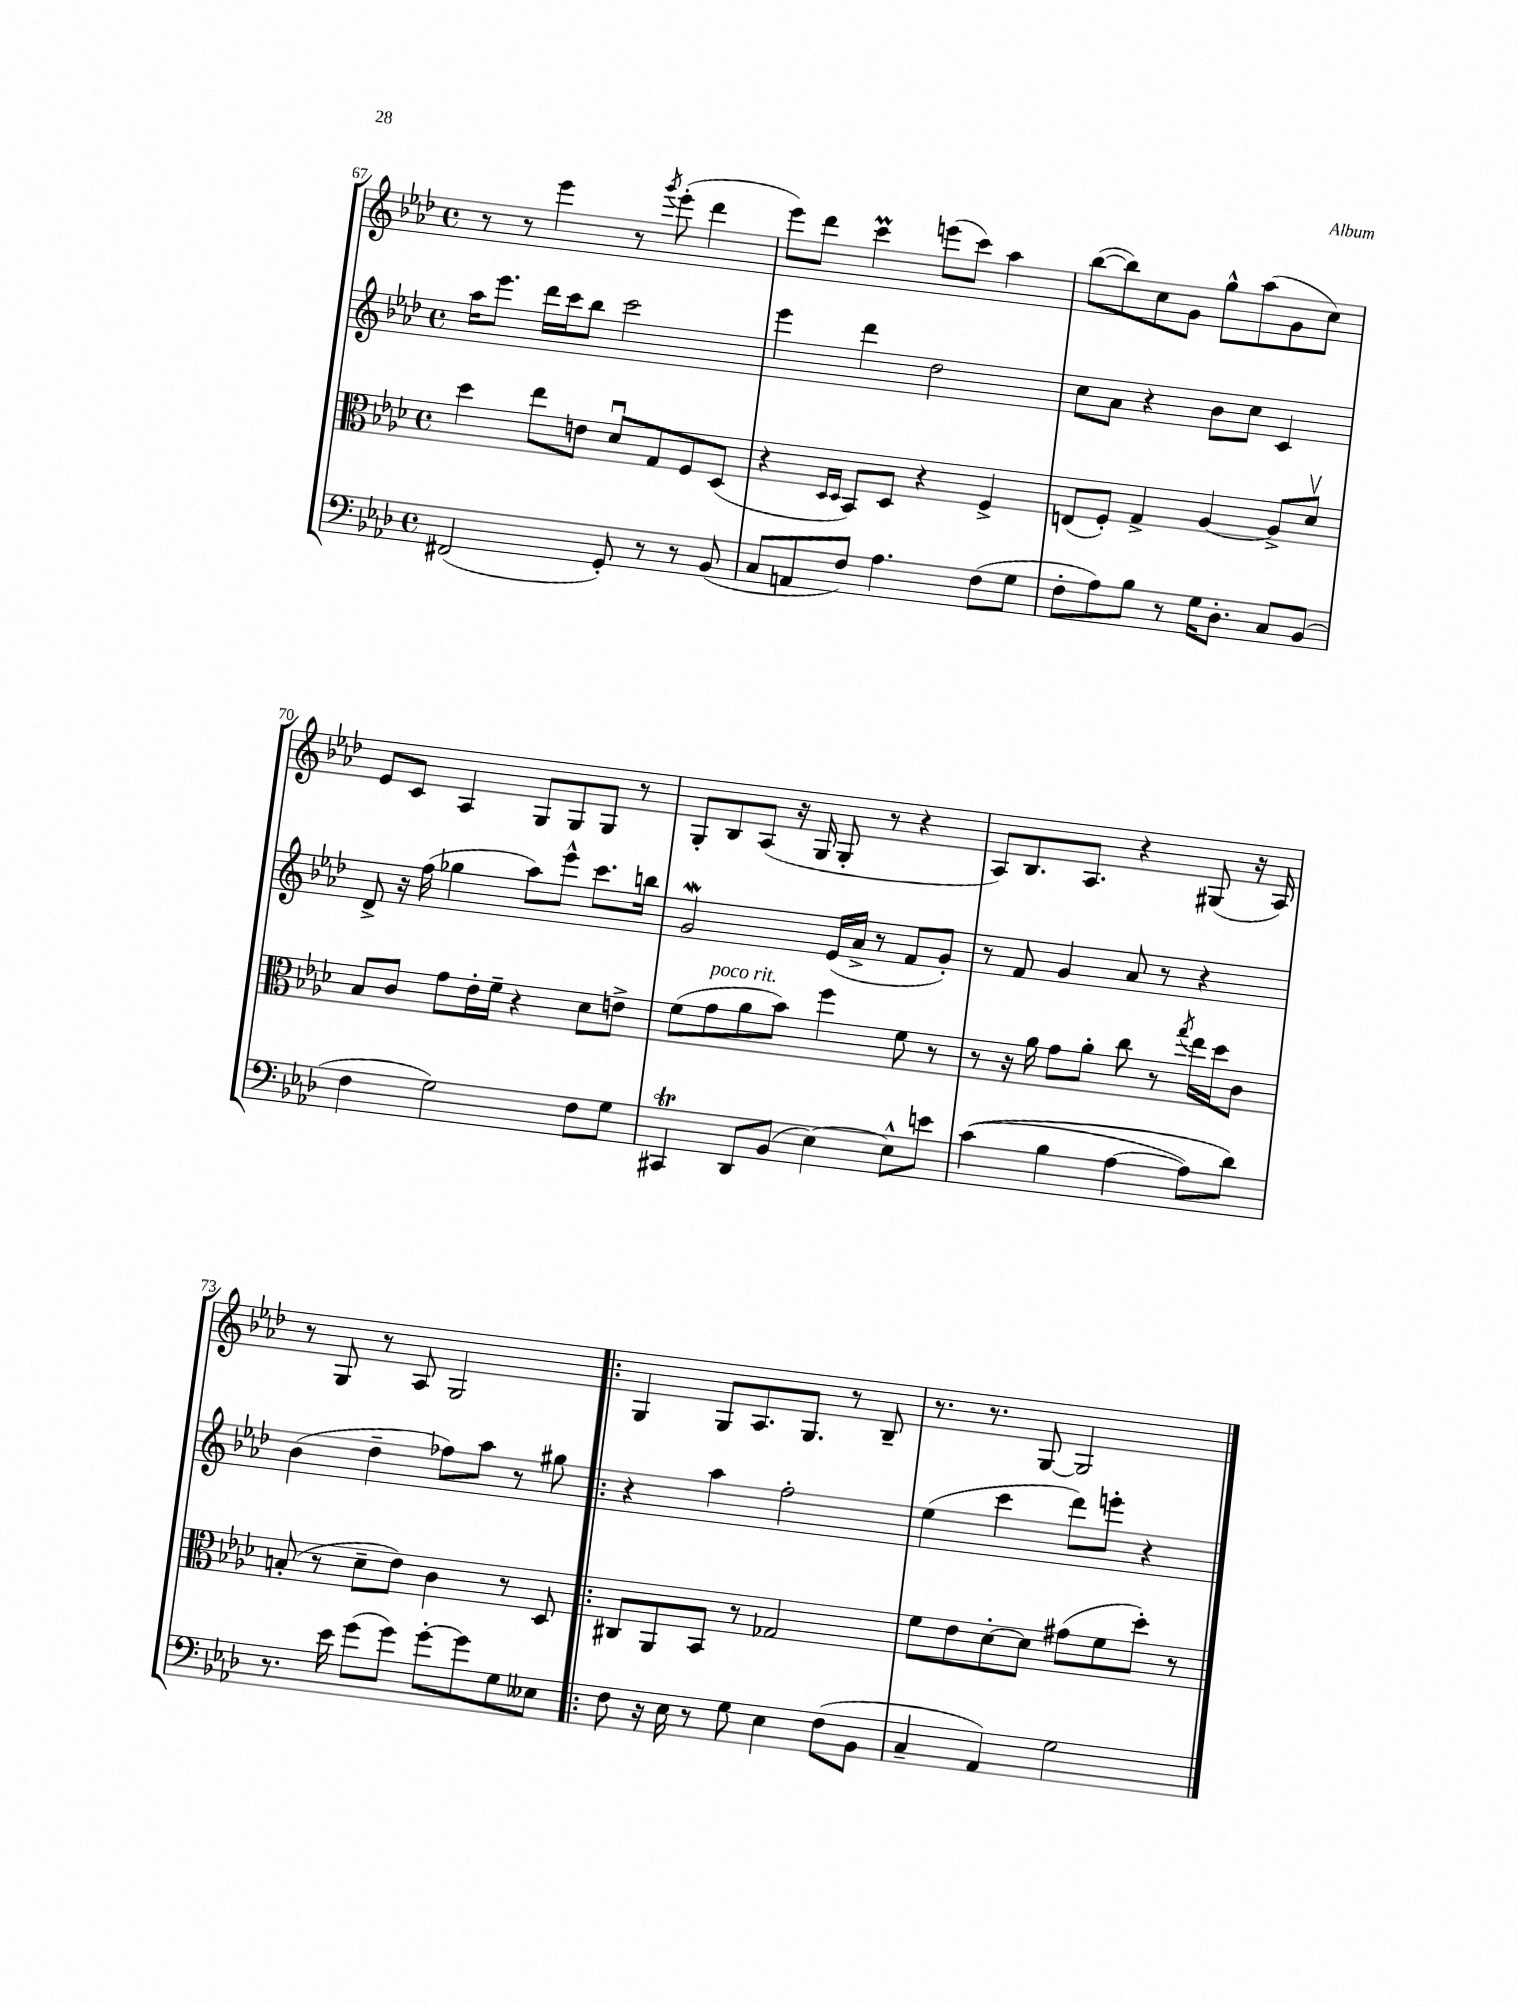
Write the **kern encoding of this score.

**kern	**kern	**kern	**kern
*staff4	*staff3	*staff2	*staff1
*clefF4	*clefC3	*clefG2	*clefG2
*k[b-e-a-d-]	*k[b-e-a-d-]	*k[b-e-a-d-]	*k[b-e-a-d-]
*M4/4	*M4/4	*M4/4	*M4/4
*met(c)	*met(c)	*met(c)	*met(c)
(2FF#	4dd-	16aa-	8r
.	.	8.eee-	.
.	.	.	8r
.	8ee-	16ddd-	4eee-
.	.	16ccc	.
.	8e	8bb-	.
8GG')	8d-u	2ccc	8r
.	.	.	8qggg
8r	8G	.	(8eee-'
8r	8F	.	4ddd-
(8BB-	(8D-	.	.
=	=	=	=
8C	4r	4eee-	8eee-)
8AA	.	.	8ddd-
.	16qqD-	.	.
.	16qqD-	.	.
8F)	8BB-)	4ddd-	4ccc
4.A-	8D-	.	.
.	4r	2dd-	(8eee
.	.	.	8ccc)
(8F	4F^	.	4aa-
8G	.	.	.
=	=	=	=
8F'	(8E	8cc	([8bb-
8A-)	8F')	8a-	8bb-])
8B-	4G^	4r	8cc
8r	.	.	8g
16G	[4A-	8b-	8gg^^
8.D-'	.	.	.
.	.	8cc	(8aa-
8C	8A-^]	4c	8g
(8BB-	8d-v	.	8cc)
=	=	=	=
4F	8B-	8d-^	8e-
.	8c	16r	8c
.	.	(16ff	.
2G)	8g	4gg-	4A-
.	16e-'	.	.
.	16f~	.	.
.	4r	8aa-)	8G
.	.	8eee-^^	8G
8F	8d-	8.ccc	8G
8G	8e^	.	8r
.	.	16bb	.
=	=	=	=
4CC#	(8f	2g	8G'
.	8g	.	8B-
8DD-	8a-	.	(8A-
(8BB-	8b-)	.	16r
.	.	.	16G
[4E-)	4ff	(16e-	8G'
.	.	16a-^	.
.	.	8r	8r
8E-^^]	8f	8f	4r
8e	8r	8g')	.
=	=	=	=
&((4c	8r	8r	8A-)
.	16r	8f	8.B-
.	16a-	.	.
4B-	8g	4g	.
.	.	.	8.A-
.	8a-'	.	.
[4A-	8cc	8a-	4r
.	8r	8r	.
.	8qgg	.	.
8A-])	16ee-	4r	(8G#
.	16dd-	.	.
8d-&)	8c	.	16r
.	.	.	16A-)
=	=	=	=
8.r	(8B'	(4b-	8r
.	8r	.	8G
16e-	.	.	.
(8g	8d-~	4dd-~	8r
8g)	8e-)	.	8A-
[8g'	4c	8ff-)	2G
8g]	.	8aa-	.
8G	8r	8r	.
8E--	8D-	8gg#	.
=!|:	=!|:	=!|:	=!|:
8F	8C#	4r	4G
16r	8AA-	.	.
16E-	.	.	.
8r	8BB-	4aa-	8G
8G	8r	.	8.A-
4E-	2G-	2ff'	.
.	.	.	8.G
(8F	.	.	8r
8BB-	.	.	8B-~
=	=	=	=
4C~	8f	(4ee-	8.r
.	8e-	.	.
.	.	.	8.r
4AA-)	[8d-'	4ccc	.
.	8d-]	.	[8G
2G	(8g#	8ddd-)	2G]
.	8f	8eee'	.
.	8dd-')	4r	.
.	8r	.	.
==	==	==	==
*-	*-	*-	*-
